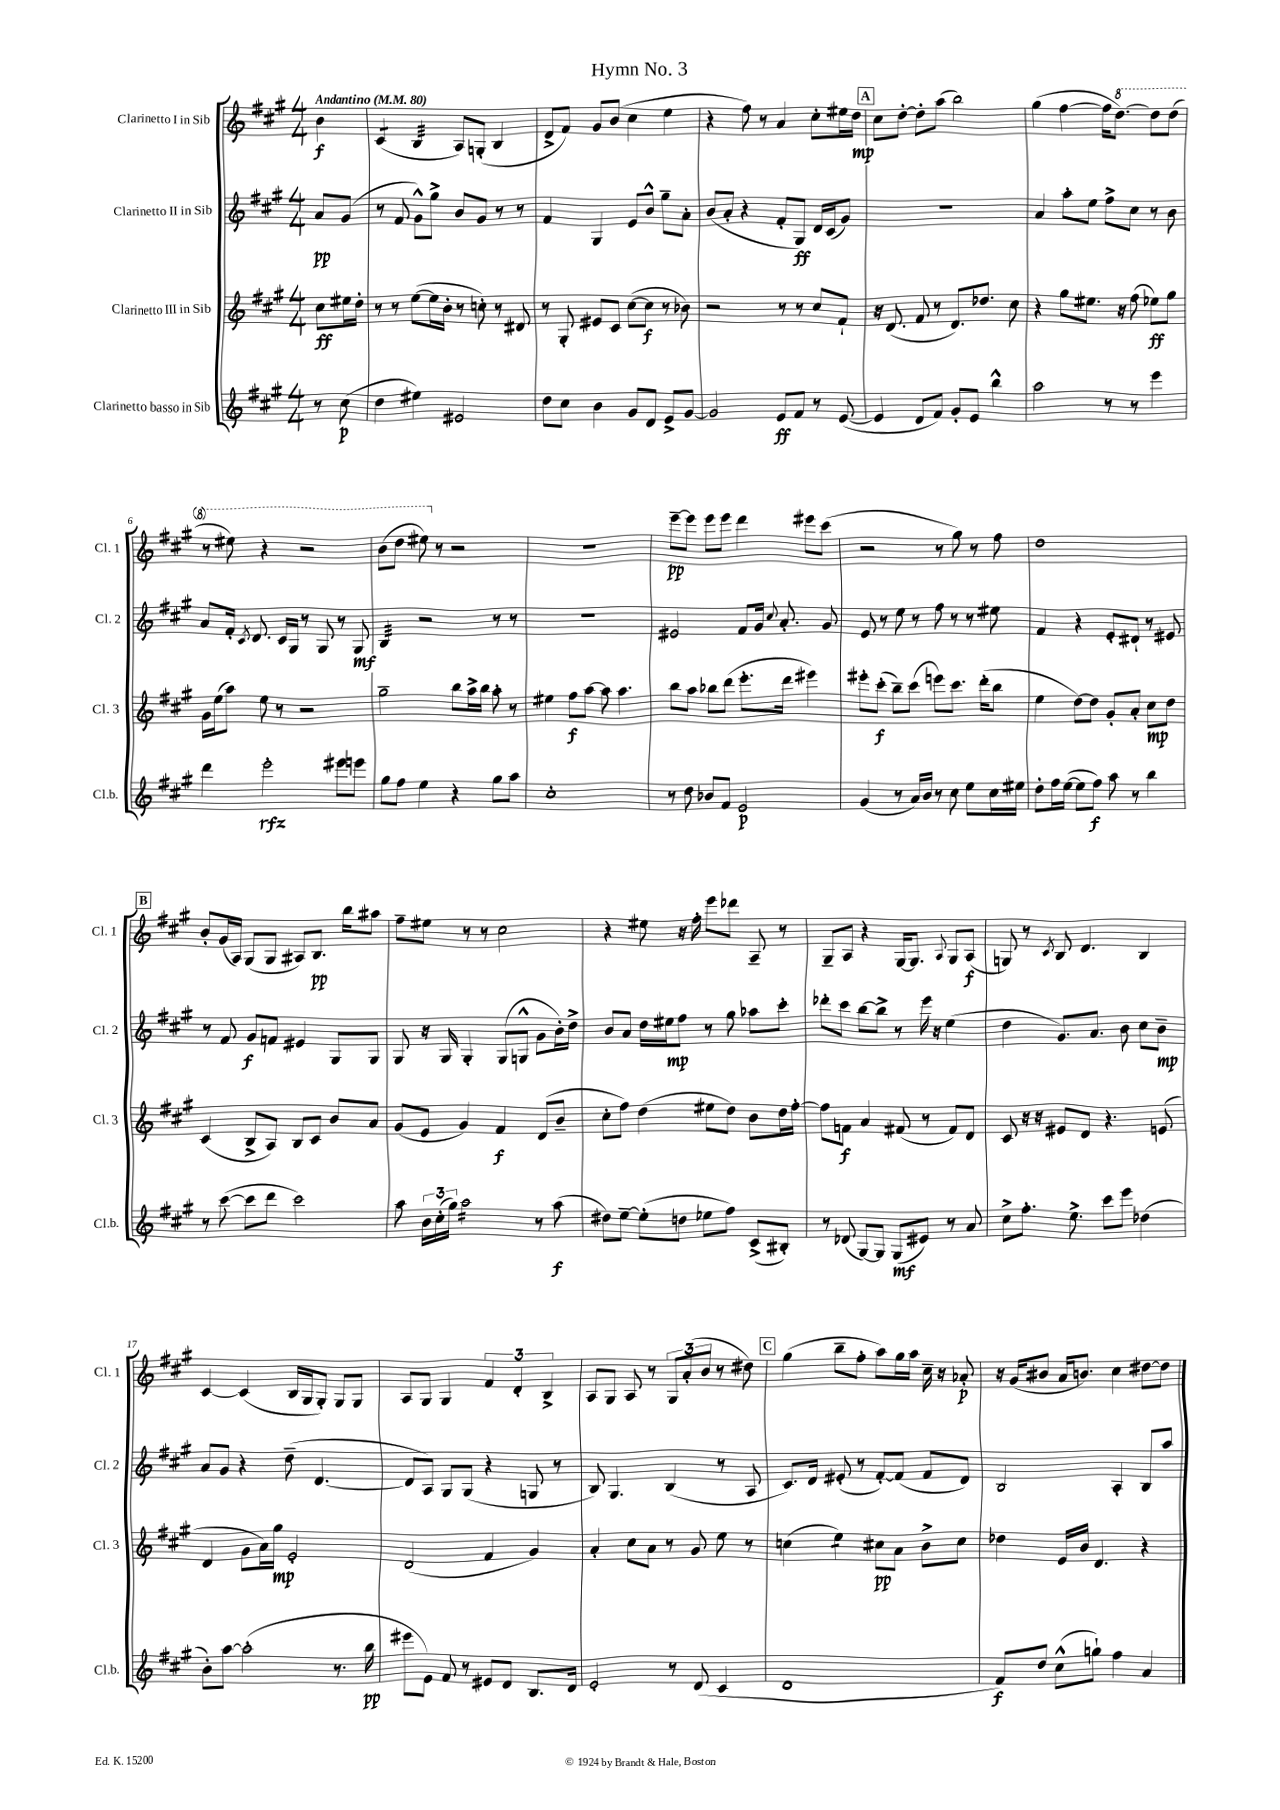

**kern	**kern	**kern	**kern
*staff4	*staff3	*staff2	*staff1
*clefG2	*clefG2	*clefG2	*clefG2
*k[f#c#g#]	*k[f#c#g#]	*k[f#c#g#]	*k[f#c#g#]
*M4/4	*M4/4	*M4/4	*M4/4
*MM80	*MM80	*MM80	*MM80
8r	8cc#	8a	4b
(8cc#	16ee#	(8g#	.
.	16dd'	.	.
=	=	=	=
4dd	8r	8r	(4c#
.	8r	8f#	.
4ee#)	([8ee	8g#^^)	4B
.	16ee]	8gg#^	.
.	16b'	.	.
2e#	8r	8b	8A)
.	8cc')	8g#	(8G'
.	8r	8r	4B
.	8d#	8r	.
=	=	=	=
8dd	8r	4f#	8d^
8cc#	8G#'	.	8f#)
4b	8e#	4G#	8g#
.	8c#	.	(8b
8g#	([8cc#	8e	4cc#
8d	8cc#]	8b^^	.
8e^	8r	8gg#~	4ee
[8g#	8b-)	8a'	.
=	=	=	=
2g#]	2r	(8b	4r
.	.	8a'	.
.	.	4r	8ff#)
.	.	.	8r
8e	8r	8f#'	4a
8f#	8r	8G#)	.
8r	8cc#	16d	8cc#'
.	.	(16c#	.
([8e	8f#`	8g#)	16ee#
.	.	.	16dd
=	=	=	=
4e]	16r	1r	8cc#
.	(8.d	.	.
.	.	.	[8dd'
8d	8f#	.	8dd']
8f#)	8r	.	(8aa
8g#'	8.d)	.	2bb)
8e	.	.	.
.	8.dd-	.	.
4bb^^	.	.	.
.	8cc#	.	.
=	=	=	=
2aa	4r	4a	(4gg#
.	8gg#	8aa'	[4ff#
.	8.ee#	8ee	.
8r	.	8ff#^	16ff#]
.	16r	.	[8.ddd)
8r	(8ff#	8cc#	.
4eee	8ee-)	8r	8ddd]
.	8gg#	8b	(8ddd
=	=	=	=
4ddd	16g#	8a	8r
.	(16ee	.	.
.	8aa)	16f#'	8eee#)
.	.	8qc#	.
.	.	8.d	.
2eee'	8ee	.	4r
.	8r	16c#	.
.	.	16G#	.
.	2r	8r	2r
.	.	8G#	.
8eee#	.	8r	.
8eee	.	8G#	.
=	=	=	=
8gg#	2gg#~	4B	(8bb
8ff#	.	.	8ddd
4ee	.	2r	8eee#)
.	.	.	8r
4r	8bb	.	2r
.	16aa^	.	.
.	16bb	.	.
8gg#	8aa'	8r	.
8aa	8r	8r	.
=	=	=	=
1cc#'	4ee#	1r	1r
.	8ff#	.	.
.	[8aa	.	.
.	8aa]	.	.
.	4.aa	.	.
=	=	=	=
8r	8bb	2e#	[8eee~
8dd	8aa	.	8eee]
8b-	8bb-	.	8eee
8f#	(8ddd	.	8eee
2e	8.eee'	8f#	4ddd
.	.	16g#	.
.	.	8qqcc#	.
.	16ddd	8.a'	.
.	4eee#)	.	8eee#
.	.	8g#	(8ccc#
=	=	=	=
(4g#	8eee#'	8e	2r
.	(8ccc#'	8r	.
8r	8bb~)	8ee	.
16a)	(8ccc#	8r	.
16b	.	.	.
8r	8eee)	8ff#	8r
8cc#	8.ccc#	8r	8gg#)
8ee	.	8r	8r
.	(16ddd'	.	.
16cc#	8bb	8ee#	8ff#
16ee#	.	.	.
=	=	=	=
8dd'	4ee	4f#	1dd
16ff#	.	.	.
([16ee	.	.	.
8ee]	[8dd)	4r	.
8ff#)	8dd]	.	.
8aa	8g#'	8e'	.
8r	8a'	8d#`	.
4bb	8cc#	8r	.
.	8dd	8e#	.
=	=	=	=
8r	(4c#	8r	8b'
([8ccc#	.	8f#	(16g#
.	.	.	16A)
8ccc#]	8B^	8g#	(8G#
8ddd	8A)	8f	8G#
2ccc#)	8B	4e#	8A#)
.	8c#	.	8.B
.	8b	8G#	.
.	.	.	16bb
.	8a	8G#	8aa#
=	=	=	=
8aa	(8g#	8G#	8ff#~
24b	8e	16r	8ee#
(24cc#'	.	.	.
.	.	16G#	.
24gg#)	.	.	.
2aa	4g#)	4G#'	8r
.	.	.	8r
.	4f#	(8G#	2cc#
.	.	8G^^	.
8r	(8d	8g#	.
(8aa	8b~	16b')	.
.	.	16dd^	.
=	=	=	=
8dd#)	8cc#'	8b	4r
[8ee~	8ff#)	8a	.
(8ee']	(4dd	16dd	8ee#
.	.	16ee#	.
8dd	.	8ff#	16r
.	.	.	16ff#'
8ee-	8ee#	8r	8eee
8ff#)	8dd)	8gg#	8ddd-
(8c#^	8b	8aa-	8A~
8B#')	16dd	8ccc#'	8r
.	[16ff#'	.	.
=	=	=	=
8r	8ff#]	8ddd-'	8G#~
(8d-	8f	8ccc#	8A
[8G#)	4a	[8bb	4r
8G#]	.	8bb^]	.
(8G#	(8f#	8r	[16G#
.	.	.	8.G#]
8e#)	8r	16eee	.
.	.	16r	.
.	.	.	8qqA
8r	8f#)	(4ee	8G#
8a	8d	.	(8A
=	=	=	=
8cc#^	8c#	4dd	8G)
8.ff#'	16r	.	8r
.	16r	.	.
.	.	.	8qc#
.	8e#	8.g#)	8B
8.ee^	.	.	.
.	8d	.	4.d
.	.	8.a	.
8ccc#	4.r	.	.
8eee	.	8b	.
(4dd-	.	8cc#	4B
.	(8e	8b~	.
=	=	=	=
8b')	4d	8a	[4c#
[8aa	.	8g#	.
(2aa']	8g#	4r	(4c#]
.	16a)	.	.
.	16gg#	.	.
.	2e'	(8dd~	16B
.	.	.	16G#
.	.	[4.d	8G#')
8.r	.	.	8G#
.	.	.	8G#
16bb	.	.	.
=	=	=	=
8eee#	(2d	8d]	8A
8e)	.	8A)	8G#
8f#	.	8G#	4G#
8r	.	(8G#	.
8e#	4f#	4r	6f#
8d	.	.	.
.	.	.	6d'
8.B	4g#)	8G	.
.	.	.	6B^
.	.	8r	.
16d	.	.	.
=	=	=	=
2e'	4a'	8B)	8A
.	.	4.G#	8G#
.	8cc#	.	8A
.	8a	.	8r
8r	8r	(4B	12G#
.	.	.	(12a'
(8d	8g#	.	.
.	.	.	12b
4c#	8ee	8r	8r
.	8r	8A	8dd#)
=	=	=	=
1d	(4cc	8.c#)	(4gg#
.	.	16d	.
.	4ee)	(8e#'	8bb~
.	.	8r	8ff#'
.	8cc#	[8f#')	8aa)
.	8a	(8f#]	16gg#
.	.	.	16aa
.	8b^	8f#	16cc#~
.	.	.	16r
.	8cc#	8d)	8a-'
=	=	=	=
8f#)	4dd-	2B	16r
.	.	.	(16g#
8dd	.	.	8b#
(8cc#^^	16e	.	16a
.	16b	.	8.b)
8gg`)	4.d	.	.
4ff#	.	4A'	4cc#
4a	4r	8B	[8dd#
.	.	8aa	8dd#]
==	==	==	==
*-	*-	*-	*-
